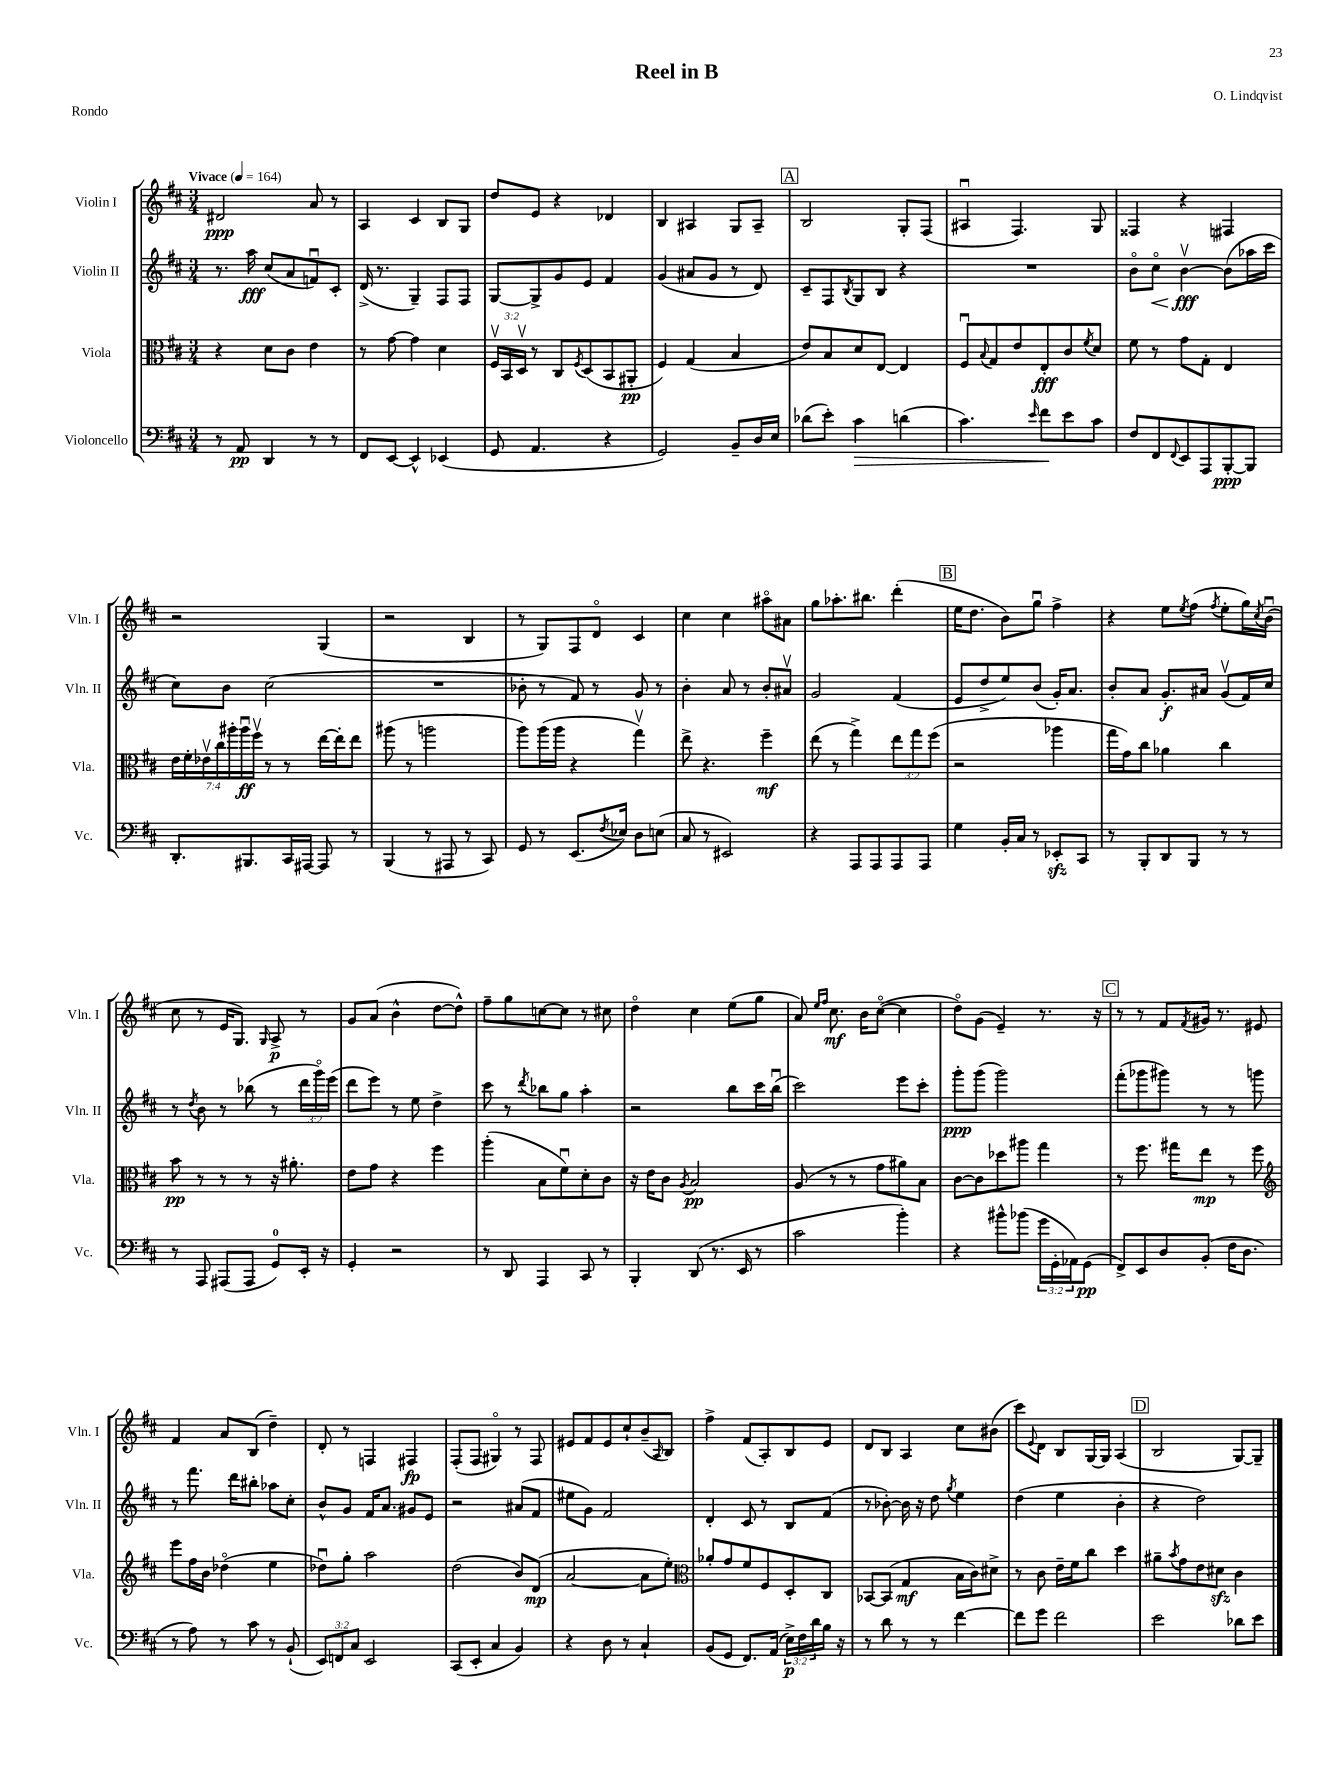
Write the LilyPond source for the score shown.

\header { title = "Reel in B" composer = "O. Lindqvist" piece = "Rondo" }
<<
\new StaffGroup <<
\new Staff = "s0" \with { instrumentName = "Violin I" shortInstrumentName = "Vln. I" } {
    \clef treble \key d \major \numericTimeSignature \time 3/4 \tempo "Vivace" 4 = 164
    dis'2\ppp a'8 r8 |
    a4 cis'4 b8 g8 |
    d''8 e'8 r4 des'4 |
    b4 ais4 g8 ais8-- |
    \mark \markup { \box "A" } b2 g8-. fis8( |
    ais4\downbow fis4.) g8 |
    fisis4 r4 fis4 |
    r2 g4( |
    r2 b4 |
    r8 g8) fis8 d'8\flageolet cis'4 |
    cis''4 cis''4 ais''8\flageolet ais'8 |
    g''8 aes''8.-. bis''8. d'''4-.( |
    \mark \markup { \box "B" } e''16 d''8. b'8) g''8\downbow fis''4-> |
    r4 e''8 \acciaccatura { e''8 } fis''8( \acciaccatura { fis''8 } e''8-. g''16) \acciaccatura { cis''8 } b'16\downbow( |
    cis''8 r8 e'16 g8.) \grace { g16 } a8->\p r8 |
    g'8 a'8( b'4-^ d''8~ d''8-^) |
    fis''8-- g''8 c''8~ c''8 r8 cis''8 |
    d''4\flageolet cis''4 e''8( g''8 |
    a'8) \grace { e''16 fis''16 } cis''8.\mf b'16 cis''8~\flageolet( cis''4 |
    d''8\flageolet) g'8( e'4--) r8. r16 |
    \mark \markup { \box "C" } r8 r8 fis'8 \acciaccatura { fis'8 } gis'16 r8. eis'8 |
    fis'4 a'8 b8( d''4--) |
    d'8-. r8 f4 fis4\fp |
    fis8-.( fis8 gis4\flageolet) r8 fis8 |
    eis'8 fis'8 eis'8 cis''8-! b'8--( \grace { a16 } b8) |
    fis''4-> fis'8( a8-.) b8 e'8 |
    d'8 b8 a4 cis''8 bis'8( |
    cis'''8) \appoggiatura { e'8 } d'8 b8 g16~ g16 a4( |
    \mark \markup { \box "D" } b2 g8~) g8-- \bar "|." |
}
\new Staff = "s1" \with { instrumentName = "Violin II" shortInstrumentName = "Vln. II" } {
    \clef treble \key d \major \numericTimeSignature \time 3/4 \override Staff.TupletNumber.text = #tuplet-number::calc-fraction-text
    r8. a''16\fff cis''8( a'8 f'8\downbow) cis'8-. |
    d'16->( r8. g4--) fis8 fis8 |
    g8~ g8-> g'8 e'8 fis'4 |
    g'4( ais'8 g'8 r8 d'8) |
    \mark \markup { \box "A" } cis'8-- fis8 \acciaccatura { b8 } g8 b8 r4 |
    R2. |
    b'8\flageolet cis''8\flageolet\< b'4~\upbow\fff\! b'8( aes''16 cis'''16 |
    cis''8) b'8 cis''2( |
    R2. |
    bes'8-. r8 fis'8) r8 g'8 r8 |
    b'4-. a'8 r8 b'8-. ais'8\upbow |
    g'2 fis'4( |
    \mark \markup { \box "B" } e'8 d''8-> e''8) b'8( g'16-.) a'8. |
    b'8-. a'8 g'8.-.\f ais'16 g'8\upbow( fis'16) cis''16 |
    r8 \acciaccatura { d''8 } b'8 r8 bes''8( r8 \tuplet 3/2 { d'''16 g'''16\flageolet) e'''16( } |
    d'''8 e'''8) r8 e''8 d''4-> |
    cis'''8 r8 \acciaccatura { d'''8 } bes''8 g''8 a''4-. |
    r2 b''8 cis'''16 b''16\downbow( |
    cis'''2) e'''8 cis'''8-. |
    g'''8-.\ppp g'''8( g'''2) |
    \mark \markup { \box "C" } fis'''8-.( ges'''8 gis'''8) r8 r8 g'''8 |
    r8 fis'''8. d'''16 bis''8-. aes''8 cis''8-. |
    b'8-^ g'8 fis'16 a'8. gis'8 e'8 |
    r2 ais'8( fis'8 |
    eis''8 g'8) fis'2 |
    d'4-. cis'8 r8 b8 fis'8( |
    r8 bes'8~-.) bes'16 r16 d''8 \acciaccatura { g''8 } e''4 |
    d''4( e''4 b'4-. |
    \mark \markup { \box "D" } r4 d''2) \bar "|." |
}
\new Staff = "s2" \with { instrumentName = "Viola" shortInstrumentName = "Vla." } {
    \clef alto \key d \major \numericTimeSignature \time 3/4 \override Staff.TupletNumber.text = #tuplet-number::calc-fraction-text
    r4 d'8 cis'8 e'4 |
    r8 g'8~ g'4 d'4 |
    \tuplet 3/2 { fis16\upbow b,16 d16\upbow } r8 cis8 \acciaccatura { fis8 } d8( b,8 ais,8-.\pp |
    fis4) g4( b4 |
    \mark \markup { \box "A" } e'8) b8 d'8 e8~ e4 |
    fis8\downbow \appoggiatura { b8 } g8 e'8 e8-.\fff cis'8 \acciaccatura { fis'8 } d'8 |
    fis'8 r8 g'8 g8-. e4 |
    \tuplet 7/4 { e'16 fis'16-. ees'16\upbow cis''16 ais''16-. ais''16\downbow\ff fis''16\upbow } r8 r8 e''16~ e''16-. e''8 |
    ais''8( r8 a''2 |
    a''8) a''16( a''16 r4 g''4\upbow) |
    e''8-> r4. fis''4--\mf |
    e''8( r8 g''4->) \tuplet 3/2 { e''8 g''8 fis''8( } |
    \mark \markup { \box "B" } r2 aes''4 |
    g''16 g'16) cis''8 aes'4 cis''4 |
    b'8\pp r8 r8 r8 r16 ais'8.-. |
    e'8 g'8 r4 fis''4 |
    a''4-.( b8 fis'8\downbow) d'8-. cis'8 |
    r16 e'16 cis'8 \acciaccatura { a8 } b2\pp |
    a8( r8 r8 g'8 ais'8) b8 |
    cis'8~ cis'8 des''8 ais''8 g''4 |
    \mark \markup { \box "C" } r8 fis''8. gis''16 e''8\mp r8 fis''8 |
    \clef treble e'''8 fis''16 b'16 des''4\flageolet( e''4 |
    des''8\downbow) g''8-. a''2 |
    d''2( b'8) d'8\mp( |
    a'2~ a'8 e''8-.) |
    \clef alto aes'8-. g'8 fis'8 fis8 d8-. cis8 |
    bes,8~ bes,8( g4\mf b16 cis'16) dis'8-> |
    r8 cis'8 e'16-- fis'16 cis''8 d''4 |
    \mark \markup { \box "D" } ais'8-- \acciaccatura { b'8 } g'8 e'8 dis'8\sfz cis'4 \bar "|." |
}
\new Staff = "s3" \with { instrumentName = "Violoncello" shortInstrumentName = "Vc." } {
    \clef bass \key d \major \numericTimeSignature \time 3/4 \override Staff.TupletNumber.text = #tuplet-number::calc-fraction-text
    r8 a,8\pp d,4 r8 r8 |
    fis,8 e,8~ e,4-^ ees,4( |
    g,8 a,4. r4 |
    g,2) b,8-- d16 e16 |
    \mark \markup { \box "A" } des'8( e'8-.) cis'4\> d'4( |
    cis'4.) \grace { e'16 } fis'8\! e'8 cis'8 |
    fis8 fis,8 \appoggiatura { fis,8 } e,8 a,,8 b,,8~-.\ppp b,,8 |
    d,8.-. bis,,8. cis,16 ais,,16~ ais,,8 r8 |
    b,,4( r8 ais,,8 r8 cis,8) |
    g,8 r8 e,8.( \acciaccatura { fis8 } ees16) d8 e8( |
    cis8 r8 eis,2) |
    r4 a,,8 a,,8 a,,8 a,,8 |
    \mark \markup { \box "B" } g4 b,16-. cis16 r8 ees,8-.\sfz cis,8 |
    r8 b,,8-. d,8 b,,8 r8 r8 |
    r8 a,,8 ais,,8( ais,,8 g,8-0) e,16-. r16 |
    g,4-. r2 |
    r8 d,8 a,,4 cis,8 r8 |
    b,,4-. d,8( r8. e,16 r8 |
    cis'2 b'4-.) |
    r4 bis'8-^ bes'8( \tuplet 3/2 { g'16 g,16-. aes,16) } g,8\pp( |
    \mark \markup { \box "C" } fis,8->) e,8 d8 b,8-.( fis16 d8. |
    r8 a8) r8 cis'8 r8 b,8-!( |
    \tuplet 3/2 { e,8) f,8 cis8 } e,2 |
    cis,8( e,8-. cis4 b,4) |
    r4 d8 r8 cis4-! |
    b,8( g,8 fis,8.) a,16( \tuplet 3/2 { e16->\p) fis16 d'16 } b16 r16 |
    r8 d'8 r8 r8 fis'4~ |
    fis'8 g'8 fis'2 |
    \mark \markup { \box "D" } e'2 des'8 e'8 \bar "|." |
}
>>
>>
\layout { \context { \Score \remove "Bar_number_engraver" } }
